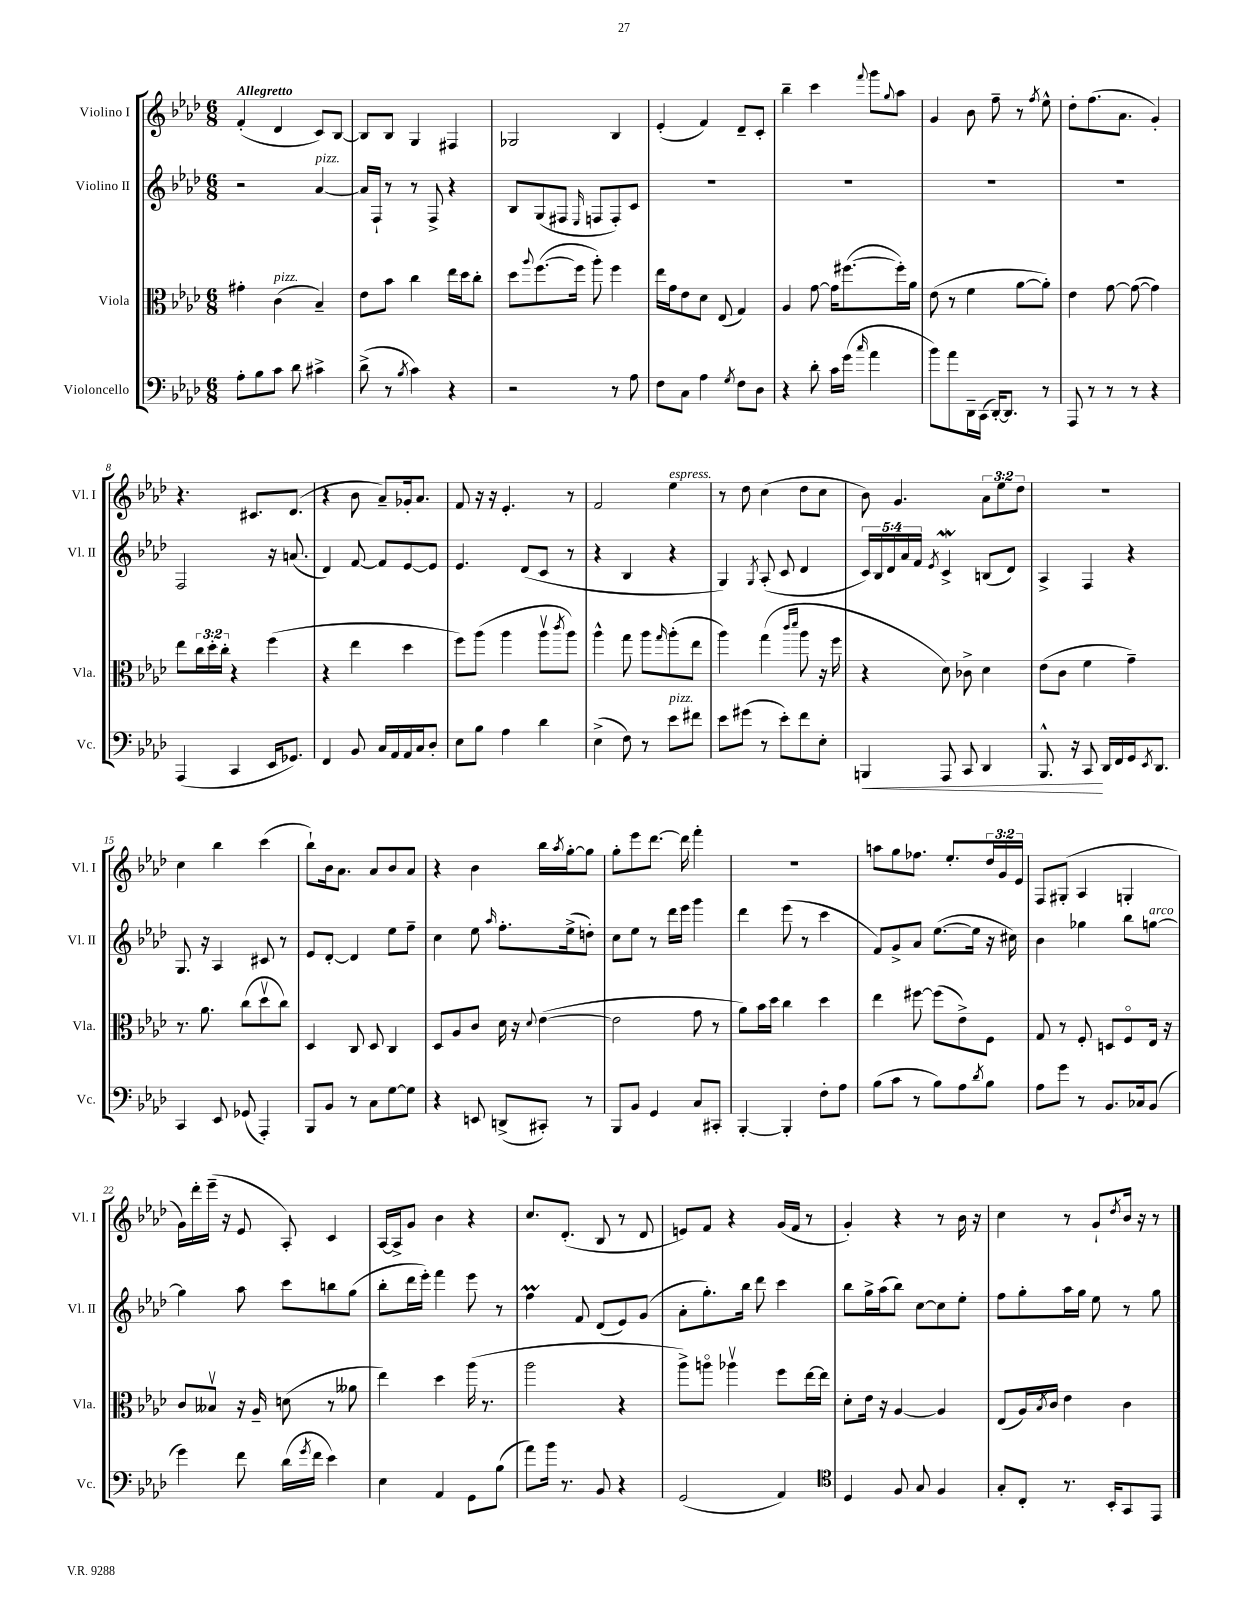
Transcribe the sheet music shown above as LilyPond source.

<<
\new StaffGroup <<
\new Staff = "s0" \with { instrumentName = "Violino I" shortInstrumentName = "Vl. I" } {
    \clef treble \key aes \major \numericTimeSignature \time 6/8 \override Staff.TupletNumber.text = #tuplet-number::calc-fraction-text \tempo "Allegretto"
    f'4-.( des'4 c'8) bes8~ |
    bes8 bes8 g4 fis4 |
    ges2 bes4 |
    ees'4-.( f'4) des'8-- c'8-. |
    bes''4-- c'''4 \appoggiatura { f'''8 } g'''8 \appoggiatura { g''8 } aes''8 |
    g'4 bes'8 f''8-- r8 \acciaccatura { f''8 } ees''8-^ |
    des''8-. f''8.( aes'8. g'4-.) |
    r4. cis'8. des'8.( |
    r4 bes'8 aes'8--) ges'16-. aes'8. |
    f'8 r16 r16 ees'4.-. r8 |
    f'2 ees''4^\markup { \italic "espress." } |
    r8 des''8 c''4( des''8 c''8 |
    bes'8) g'4. \tuplet 3/2 { aes'8 ees''8 des''8 } |
    R2. |
    c''4 bes''4 c'''4( |
    bes''8-!) bes'16 aes'8. aes'8 bes'8 aes'8 |
    r4 bes'4 bes''16 \acciaccatura { aes''8 } g''16~-. g''8 |
    g''8-. ees'''8 des'''8.~ des'''16 f'''4-. |
    R2. |
    a''8 g''8 fes''8. ees''8.-. \tuplet 3/2 { des''16 g'16 ees'16 } |
    f8 gis8-.( aes4 g4-. |
    g'16) des'''16-. ees'''16--( r16 ees'8 aes8-.) c'4 |
    aes16~ aes16-> g'8 bes'4 r4 |
    c''8. des'8.-.( bes8 r8 des'8 |
    e'8) f'8 r4 g'16( f'16 r8 |
    g'4-.) r4 r8 bes'16 r16 |
    c''4 r8 g'8-! \acciaccatura { des''8 } bes'16 r16 r8 \bar "|." |
}
\new Staff = "s1" \with { instrumentName = "Violino II" shortInstrumentName = "Vl. II" } {
    \clef treble \key aes \major \numericTimeSignature \time 6/8 \override Staff.TupletNumber.text = #tuplet-number::calc-fraction-text
    r2 aes'4~^\markup { \italic "pizz." } |
    aes'16 f16-! r8 r8 f8-> r4 |
    bes8 g8( fis8 \grace { ees16 } f8 f8-.) c'8 |
    R2. |
    R2. |
    R2. |
    R2. |
    f2 r16 a'8.( |
    des'4) f'8~ f'8 ees'8~ ees'8 |
    ees'4. des'8( c'8 r8 |
    r4 bes4 r4 |
    g4) \acciaccatura { g8 } aes8-.( c'8 des'4 |
    \tuplet 5/4 { c'16) bes16 des'16 aes'16 f'16 } \acciaccatura { ees'8 } c'4->\mordent b8( des'8) |
    aes4-> f4 r4 |
    g8. r16 aes4 cis'8 r8 |
    ees'8 des'8~-. des'4 ees''8 f''8-- |
    c''4 ees''8 \grace { aes''16 } f''8.-. ees''16->( d''8-.) |
    c''8 ees''8 r8 des'''16 ees'''16 g'''4 |
    des'''4 ees'''8( r8 c'''4 |
    f'8) g'8-> aes'8 ees''8.~( ees''16 r16 cis''16) |
    bes'4 ges''4 bes''8 g''8~^\markup { \italic "arco" } |
    g''4 aes''8 c'''8 b''8 g''8( |
    bes''8-. des'''16 ees'''16-.) f'''4 ees'''8 r8 |
    f''4\prall f'8 des'8( ees'8) g'8( |
    aes'8-. g''8.-.) bes''16 des'''8 c'''4 |
    bes''8 g''16-> aes''16( bes''8) c''8~ c''8 ees''8-. |
    f''8 g''8-. aes''16 g''16 ees''8 r8 g''8 \bar "|." |
}
\new Staff = "s2" \with { instrumentName = "Viola" shortInstrumentName = "Vla." } {
    \clef alto \key aes \major \numericTimeSignature \time 6/8 \override Staff.TupletNumber.text = #tuplet-number::calc-fraction-text
    gis'4-. c'4^\markup { \italic "pizz." }( bes4--) |
    ees'8 bes'8 c''4 ees''16 des''16 c''8-. |
    des''8 \appoggiatura { aes''8 } f''8.~( f''16 aes''8-.) f''4 |
    ees''16 g'16 ees'8 des'8 ees8( g4) |
    aes4 g'8~ g'16 fis''8.~( fis''16-.) aes'16 |
    ees'8( r8 f'4 aes'8~ aes'8-.) |
    ees'4 g'8~ g'8~( g'4) |
    ees''8 \tuplet 3/2 { c''16 des''16-. c''16-. } r4 f''4( |
    r4 ees''4 des''4 |
    f''8) aes''8( aes''4 aes''8\upbow \acciaccatura { c'''8 } aes''8) |
    aes''4-^ g''8 aes''8 \grace { g''16 } aes''8-.( ees''8 |
    aes''4) g''4( \grace { c'''16 des'''16 } aes''8 r16 f''16 |
    r4 des'8) ces'8-> des'4 |
    ees'8( c'8 f'4 g'4--) |
    r8. aes'8. c''8( des''8\upbow c''8) |
    des4 c8 des8 c4 |
    des8 aes8 c'8 des'16 r16 \appoggiatura { des'8 } ees'4~( |
    ees'2 g'8 r8 |
    aes'8) bes'16 des''16 c''4 des''4 |
    ees''4 fis''8~ fis''8( ees'8->) f8 |
    g8 r8 f8-. d8 f8\flageolet ees16 r16 |
    c'8 beses8\upbow r16 aes16-- d'8( r8 aeses'8 |
    ees''4) des''4 aes''16( r8. |
    aes''2 r4 |
    aes''8->) a''8\flageolet aes''4\upbow f''8 ees''16~ ees''16 |
    des'8-. ees'16 r16 aes4~ aes4 |
    ees8( aes16) \acciaccatura { bes8 } c'16 ees'4 c'4 \bar "|." |
}
\new Staff = "s3" \with { instrumentName = "Violoncello" shortInstrumentName = "Vc." } {
    \clef bass \key aes \major \numericTimeSignature \time 6/8
    aes8-. bes8 c'8 des'8 cis'4-> |
    des'8->( r8 \acciaccatura { bes8 } c'4) r4 |
    r2 r8 aes8 |
    f8 c8 aes4 \acciaccatura { g8 } f8 des8 |
    r4 des'8-. c'16 g'16( \grace { c''16 } aes'4 |
    bes'8) aes'8 des,16-- c,16( des,16~-.) des,8. r8 |
    aes,,8 r8 r8 r8 r4 |
    aes,,4( c,4 ees,16 ges,8.) |
    f,4 bes,8 c16 aes,16 aes,16 c16 des8-. |
    ees8 bes8 aes4 des'4 |
    ees4->( f8) r8 ees'8^\markup { \italic "pizz." } fis'8 |
    ees'8 gis'8( r8 ees'8-.) f'8 ees8-. |
    b,,4\< aes,,8 c,8 des,4 |
    bes,,8.-^ r16 c,8\! des,16 f,16 g,16 \acciaccatura { ees,8 } des,8. |
    c,4 ees,8 ges,8( aes,,4-.) |
    bes,,8 bes,8 r8 c8 g8~ g8 |
    r4 e,8 d,8->( cis,8-.) r8 |
    bes,,8 bes,8 g,4 c8 cis,8-. |
    bes,,4~-. bes,,4-. f8-. aes8 |
    bes8( c'8 r8 bes8) aes8 \acciaccatura { des'8 } bes8 |
    aes8 g'8 r8 bes,8. ces16 bes,8( |
    g'4) f'8 des'16( \acciaccatura { g'8 } f'16 ees'4) |
    ees4 aes,4 g,8 bes8( |
    aes'8) bes'16 r8. bes,8 r4 |
    g,2( aes,4) |
    \clef tenor des4 f8 g8 f4 |
    g8-. c8-. r8. bes,16-. g,8 ees,8 \bar "|." |
}
>>
>>
